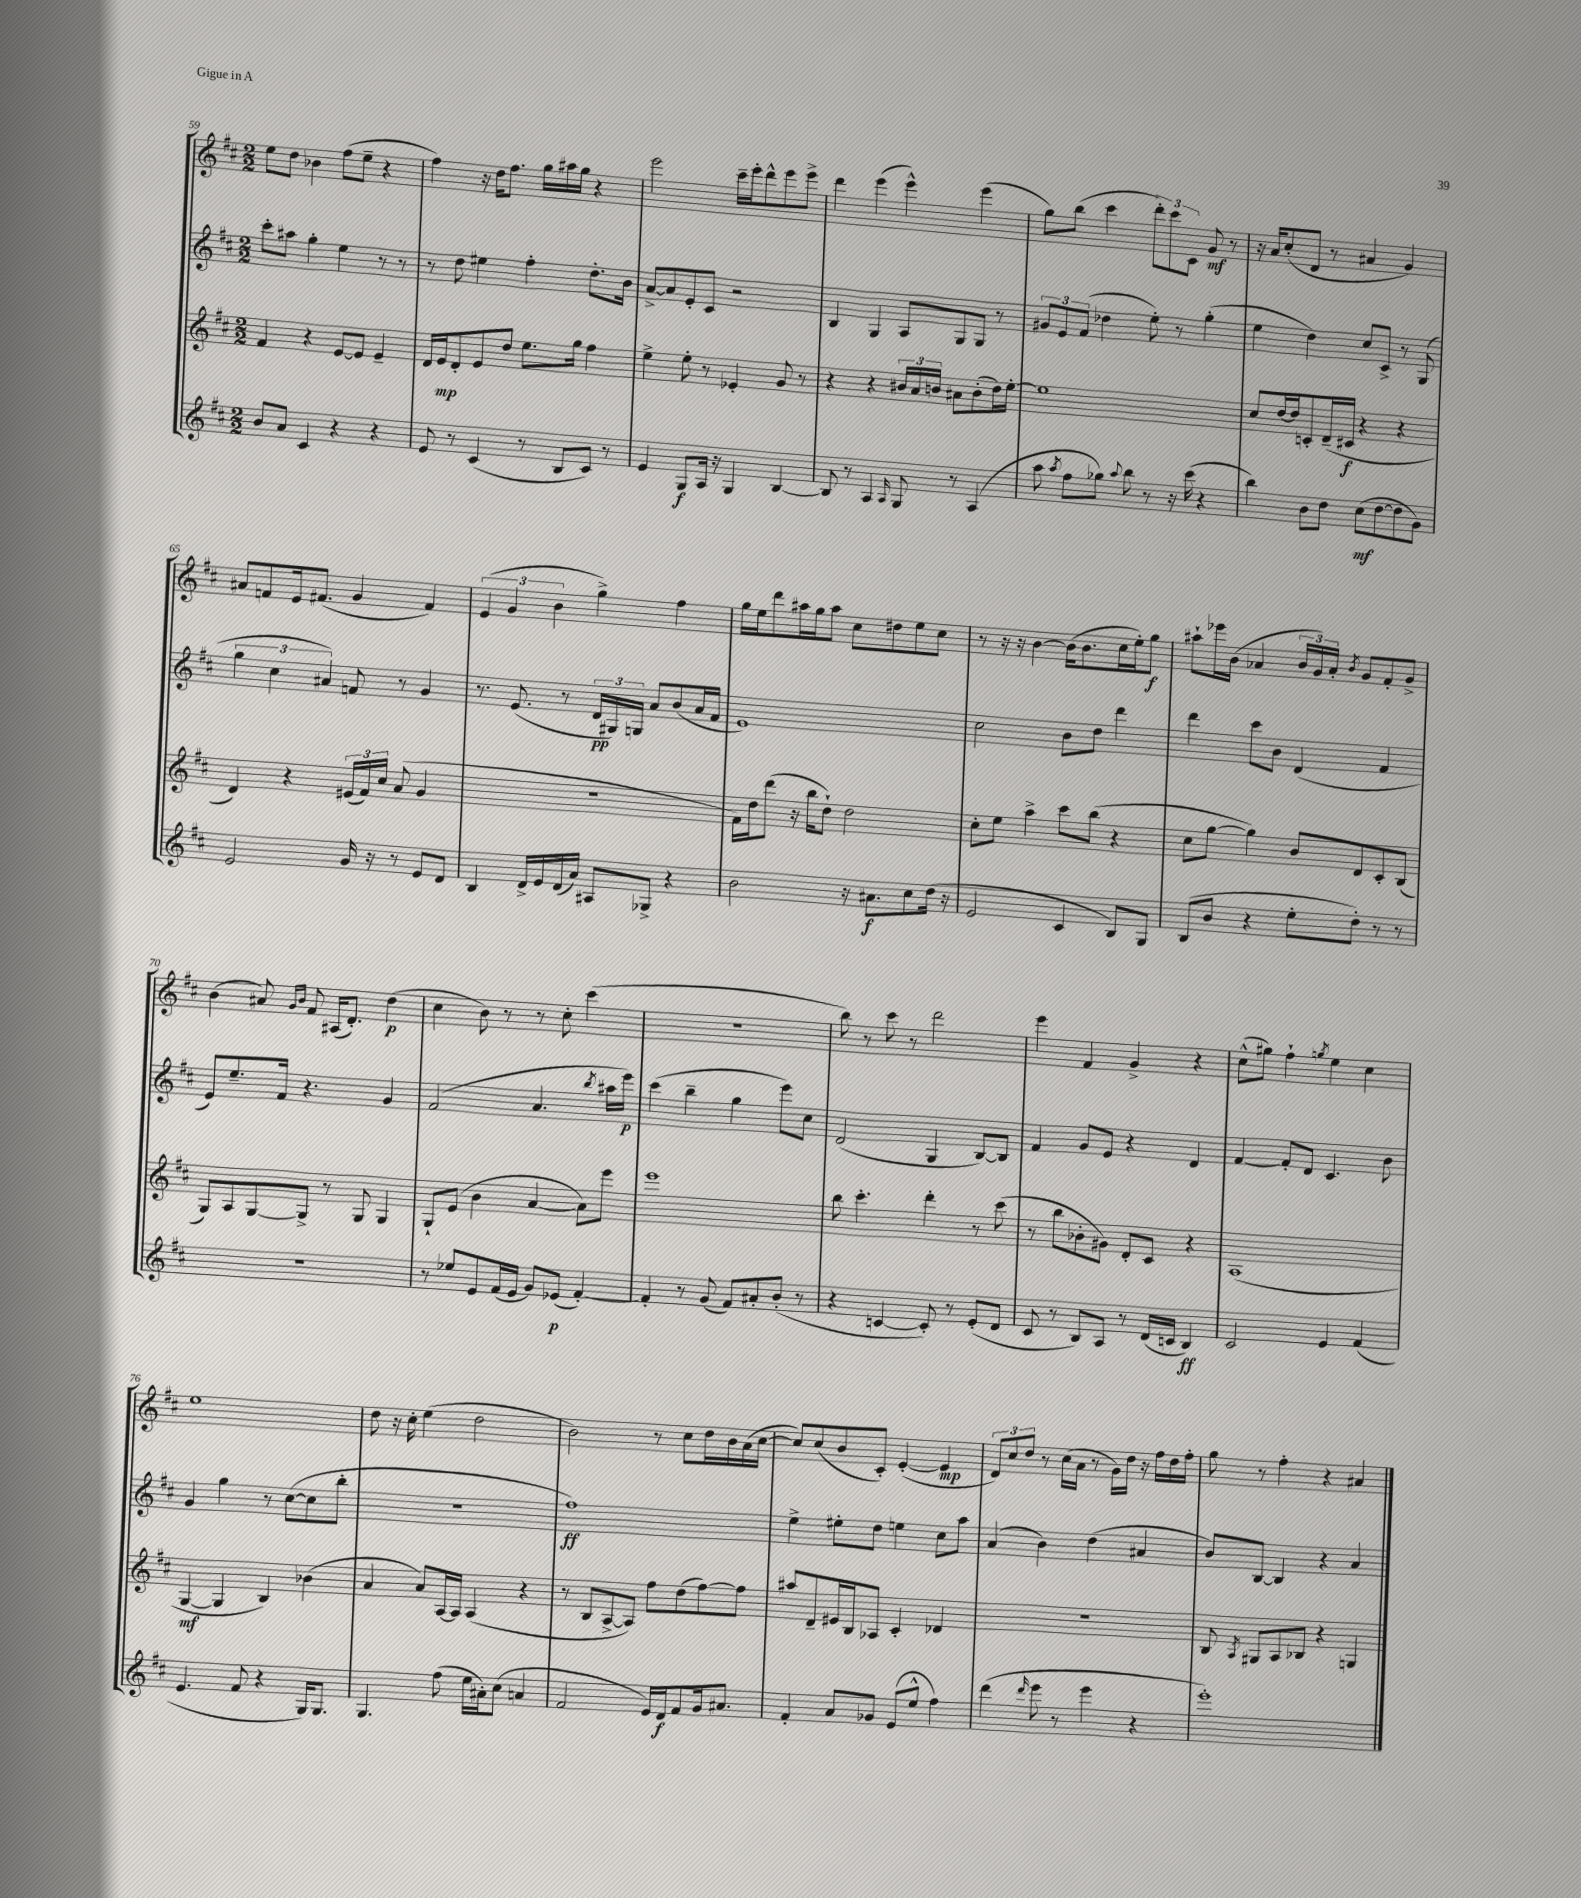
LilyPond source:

<<
\new StaffGroup <<
\new Staff = "s0" {
    \clef treble \key d \major \numericTimeSignature \time 2/2
    \autoBeamOff e''8[ d''8] bes'4 fis''8[( e''8]-- r4 |
    fis''4) r16 d''16[ fis''8.] g''16[ ais''16 g''16] r4 |
    e'''2 cis'''16[-- e'''16-. d'''8-^ e'''8 e'''8]-> |
    d'''4 e'''4( e'''4-^) e'''4( |
    g''8[) b''8]( cis'''4 \tuplet 3/2 { d'''8[-.) cis'''8 cis'8] } g'8\mf r8 |
    r16 a'16[ cis''8-.( d'8] r8 ais'4 g'4) |
    ais'8[ f'8 e'16 fis'8.]( g'4 fis'4) |
    \tuplet 3/2 { e'4( g'4 b'4 } g''4->) fis''4 |
    g''16[ e''16 d'''8 ais''16 g''16 ais''8] cis''8[ dis''8 e''8 cis''8] |
    r8 r16 r16 b'4~ b'16[( b'8. cis''16 e''16-.) g''8]\f |
    ais''8[-! ees'''16 b'16]( aes'4 \tuplet 3/2 { b'16[ g'16) aes'16]-. } \acciaccatura { b'8 } g'8[ fis'8-. g'8]-> |
    b'4( ais'8) \grace { g'16[ b'16] } fis'8 ais16[( d'8.]-.) d''4\p( |
    cis''4 b'8) r8 r8 cis''8-. cis'''4( |
    R1 |
    b''8) r8 cis'''8 r8 d'''2 |
    e'''4 fis'4 g'4-> r4 |
    cis''8[-^( gis''8]) fis''4-! \acciaccatura { g''8 } e''4 cis''4 |
    e''1 |
    d''8 r16 cis''16-. e''4( d''2 |
    b'2) r8 cis''8[ d''16 b'16 a'16( cis''16]~ |
    cis''8[) cis''8( b'8 cis'8]-.) e'4~-.( e'4\mp |
    \tuplet 3/2 { d'8[) cis''8 d''8] } r8 cis''16[( a'16] r8 g'16[) d''16] r16 fis''16[ d''16 fis''16]-. |
    g''8 r8 fis''4-. r4 ais'4 \bar "|." |
}
\new Staff = "s1" {
    \clef treble \key d \major \numericTimeSignature \time 2/2
    \autoBeamOff cis'''8[-. ais''8] g''4-. e''4 r8 r8 |
    r8 d''8 eis''4 fis''4-. d''8.[-. b'16] |
    a'8[~-> a'8 e'8-. cis'8] r2 |
    b4 g4 a8[ g8 g8] r8 |
    \tuplet 3/2 { gis'8[ e'8 fis'8]( } des''4 e''8-.) r8 g''4-.( |
    e''4 d''4) cis''8[ cis'8]-> r8 g8( |
    \tuplet 3/2 { g''4 cis''4 ais'4) } f'8 r8 g'4 |
    r8. e'8.( r8 \tuplet 3/2 { d'16[\pp gis16) g16] } a'8[ b'8( a'16 fis'16] |
    e'1) |
    cis''2 b'8[ d''8] d'''4 |
    d'''4 cis'''8[ b'8] d'4( fis'4 |
    e'8[) e''8.-- fis'16] r4. g'4 |
    fis'2( a'4. \acciaccatura { b''8 } ais''16[ e'''16]\p) |
    cis'''4( b''4-- g''4 e'''8[) cis''8] |
    d'2( g4 b8[~) b8] |
    fis'4 g'8[ e'8] r4 d'4 |
    fis'4~ fis'8[-. d'8] cis'4. b'8 |
    g'4 g''4 r8 cis''8[~( cis''8 b''8]-. |
    r1 |
    fis''1\ff) |
    e''4-> eis''8[-. d''8] e''4 cis''8[ a''8] |
    a'4( b'4) d''4( ais'4 |
    b'8[) b8]~ b4 r4 a'4 \bar "|." |
}
\new Staff = "s2" {
    \clef treble \key d \major \numericTimeSignature \time 2/2
    \autoBeamOff fis'4 r4 e'8[~ e'8] e'4-- |
    d'16[ e'16\mp d'8-. e'8 d''8] e''8.[ g''16] fis''4 |
    e''4-> e''8-. r8 ees'4-. g'8 r8 |
    r4 r4 \tuplet 3/2 { bis'16[ a'16 b'16] } ais'8[ b'8-.( d''16) e''16]~-. |
    e''1 |
    cis''8[ d''16~ d''16 c'8-. d'16--( cis'16]\f r4 r4 |
    d'4) r4 \tuplet 3/2 { eis'16[( fis'16) cis''16] } a'8( g'4 |
    R1 |
    fis'16[) d''16 d'''8]( r16 b''16[ d''8]-!) d''2 |
    cis''8[-. e''8] a''4-> cis'''8[ b''8]( r4 |
    cis''8[ g''8]~ g''4) b'8[ d'8 cis'8-. b8]( |
    g8[) a8 g8~ g8]-> r8 g8 g4 |
    g8[-! e'8]( b'4 a'4~ a'8[) e'''8] |
    e'''1 |
    b''8 cis'''4.-. d'''4-. r8 cis'''8( |
    r8 b''8[ bes'8-. gis'8]) d'8[-. cis'8] r4 |
    a1( |
    g4~\mf g4 b4) bes'4( |
    a'4 a'8[) a16~ a16] a4( r4 |
    r8 b8[ a8~-> a8]) fis''8[ d''8( fis''8~) fis''8] |
    ais''8[ d'8-- eis'16 b16 aes8] cis'4-. des'4 |
    r1 |
    b8 \acciaccatura { a8 } gis8[ a8 bes8] r4 g4 \bar "|." |
}
\new Staff = "s3" {
    \clef treble \key d \major \numericTimeSignature \time 2/2
    \autoBeamOff b'8[ a'8] cis'4 r4 r4 |
    e'8 r8 cis'4( r8 b8[ cis'8]) r8 |
    e'4 g8[\f a16] r16 g4 b4~ |
    b8 r8 a4 \grace { a16 } g8 r8 a4( |
    a''8 \acciaccatura { a''8 } fis''8[ ges''8]) \appoggiatura { a''8 } b''8 r8 r16 cis'''16( r4 |
    b''4) b'8[ d''8] cis''8[\mf( d''8~ d''8 g'8]) |
    e'2 g'16 r16 r8 e'8[ d'8] |
    b4 d'16[-> e'16 d'16( a'16]) ais8[ ges8]-> r4 |
    b'2 r16 ais'8.[\f cis''8 d''16]( r16 |
    e'2 cis'4 b8[) g8] |
    b8[( b'8] r4 e''8[-. d''8]-.) r8 r8 |
    r1 |
    r8 ees''8[ e'8 fis'16( e'16] g'8[) ees'8]\p( fis'4~-.) |
    fis'4-. r8 g'8( fis'8[) ais'8-. b'8]-.( r8 |
    r4 c'4~ c'8-.) r8 e'8[-.( d'8] |
    cis'8 r8 b8[) a8] r8 d'16[( c'16] b4\ff) |
    cis'2 e'4 fis'4( |
    e'4. fis'8 r4 g16[) g8.] |
    g4. fis''8( e''16[ ais'16-.) cis''8]( a'4 |
    fis'2 e'16[) d'16\f fis'8 g'16 ais'8.] |
    fis'4-. a'8[ ges'8] e'8[( e''8]-^ fis''4) |
    d'''4( \grace { d'''16 } e'''8 r8 e'''4 r4 |
    e'''1-.) \bar "|." |
}
>>
>>
\layout { \context { \Score currentBarNumber = #59 } }
